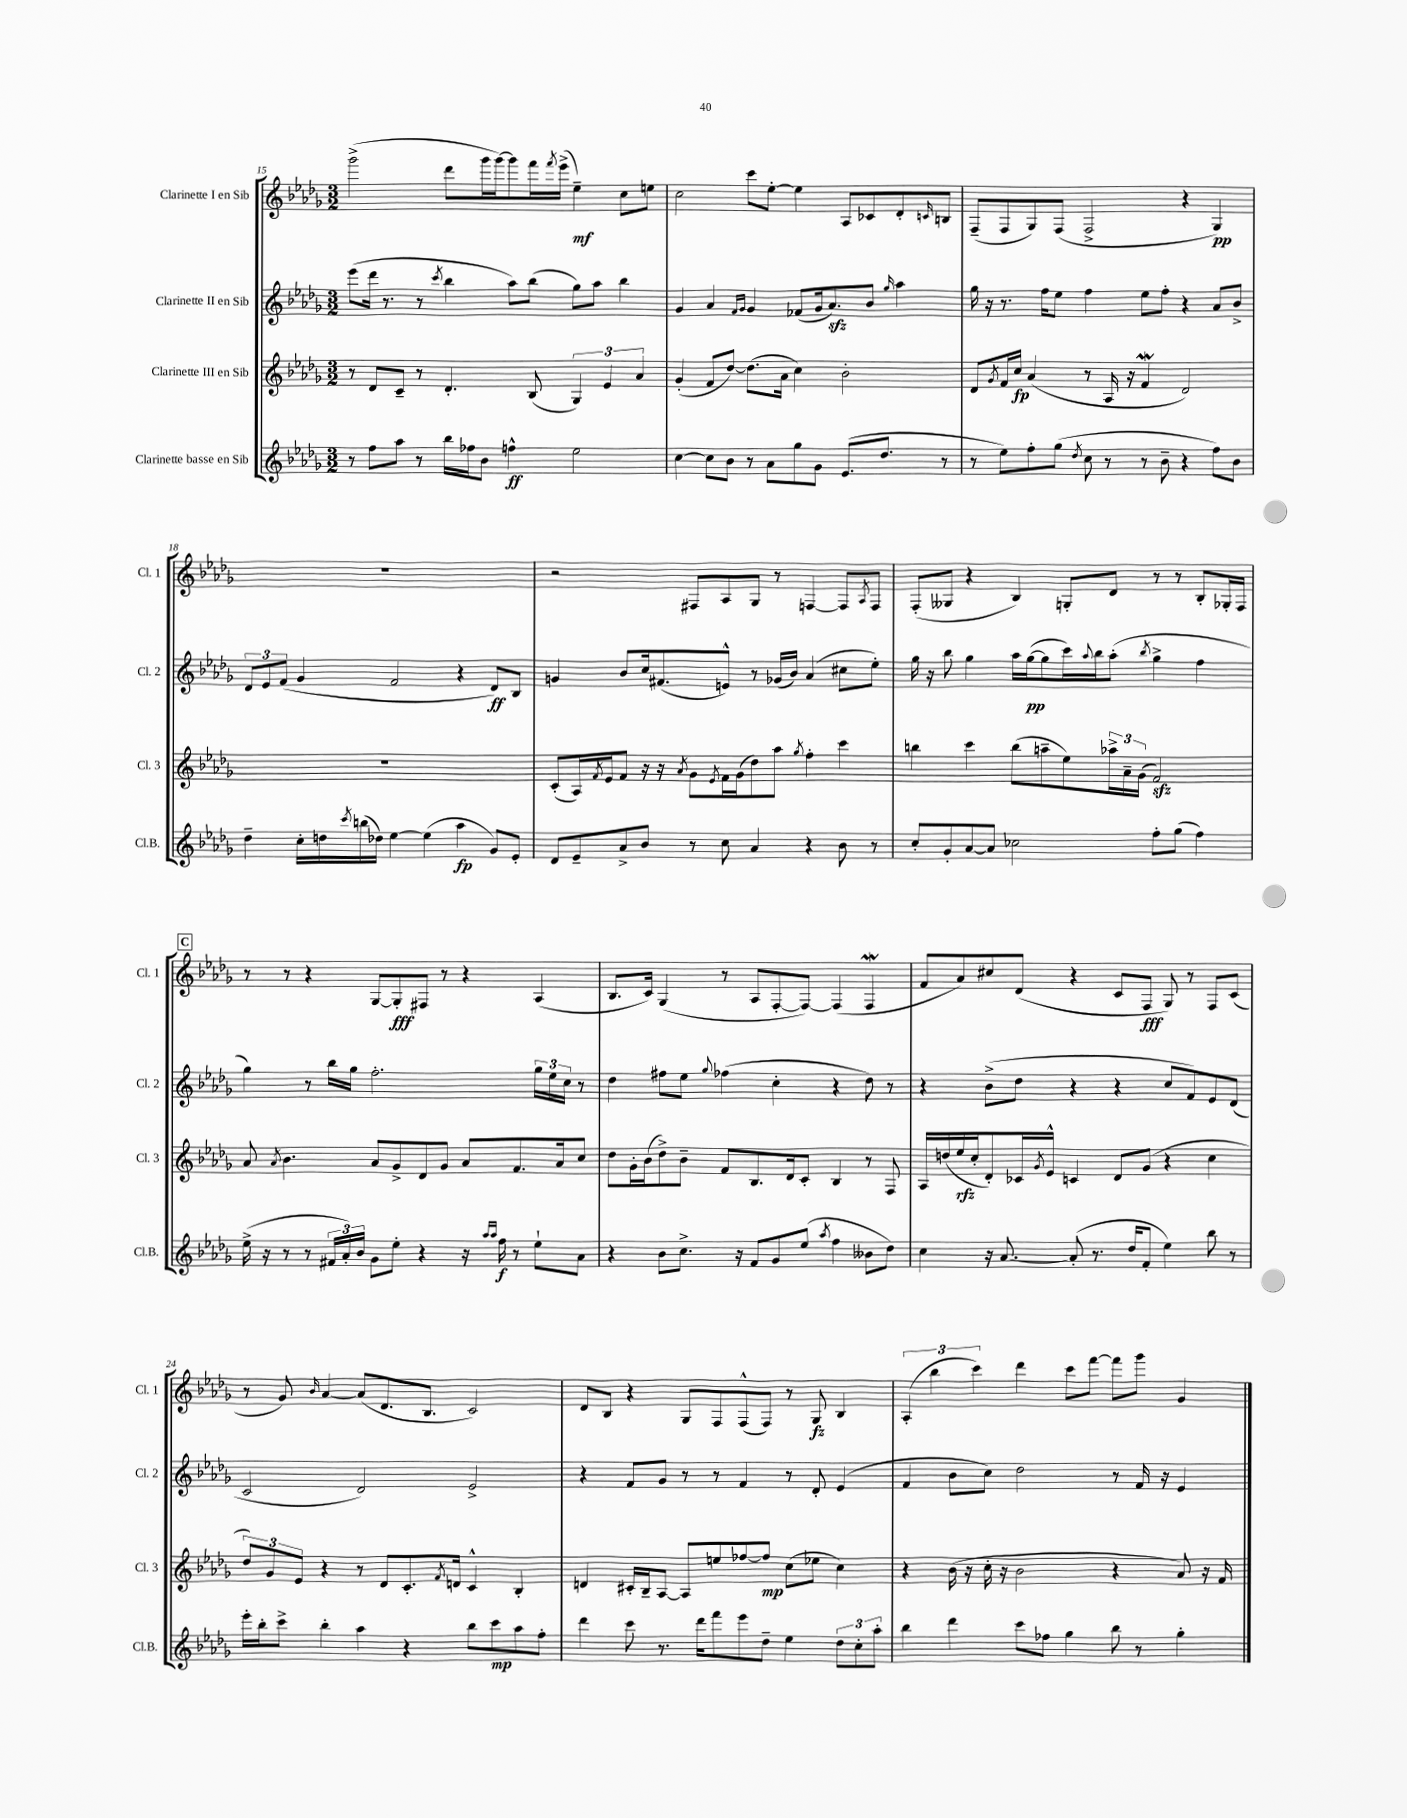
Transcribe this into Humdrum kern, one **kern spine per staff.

**kern	**kern	**kern	**kern
*staff4	*staff3	*staff2	*staff1
*clefG2	*clefG2	*clefG2	*clefG2
*k[b-e-a-d-g-]	*k[b-e-a-d-g-]	*k[b-e-a-d-g-]	*k[b-e-a-d-g-]
*M3/2	*M3/2	*M3/2	*M3/2
8r	8r	(8eee-\L	(2ggg-^\
8ff\L	8d-/L	16ddd-\Jk	.
.	.	8.r	.
8aa-\J	8c~/J	.	.
8r	8r	8r	.
.	.	8qccc/	.
16bb-\LL	4.d-'/	4bb-\	8ddd-\L
16ff-\J	.	.	.
8b-\J	.	.	16ggg-\L
.	.	.	[16ggg-\J)
4ff^^\	.	8aa-\L)	8ggg-\]
.	(8B-/	(8bb-\J	16fff\L
.	.	.	8qfff/
.	.	.	(16eee-^\JJ
2ee-\	6G-/)	8gg-\L)	4ee-~\)
.	.	8aa-\J	.
.	6e-/	.	.
.	.	4bb-\	8cc\L
.	6a-/	.	.
.	.	.	8ee\J
=	=	=	=
[4cc\	(4g-'/	4g-/	2cc\
8cc\]L	8f/L	4a-/	.
8b-\J	[8dd-/J)	.	.
.	.	16qqf/LL	.
.	.	16qqg-/JJ	.
8r	(8.dd-\]L	4g-/	8ccc\L
8a-\L	.	.	[8ee-'\J
.	16a-\Jk	.	.
8gg-\	4cc\)	(8f-/L	4ee-\]
8g-\J	.	16g-/k	.
.	.	8.a-/)	.
(8.e-/L	2b-'\	.	8A-/L
.	.	8b-/J	8c-/
8.dd-/J	.	.	.
.	.	16qqgg-/	.
.	.	4aa-\	8d-'/
.	.	.	16qqc/
8r	.	.	8B/J
=	=	=	=
8r	8d-/L	16gg-\	(8F~/L
.	.	16r	.
.	8qg-/	.	.
8ee-\L)	16f/L	8.r	8F/
.	16cc/JJ	.	.
8ff'\	(4a-/	.	8G-/)
.	.	16ff\LK	.
(8gg-\J	.	8ee-\J	(8F/J
8qdd-/	.	.	.
8cc\	8r	4ff\	2F^/
8r	16A-/	.	.
.	16r	.	.
8r	4f/	8ee-\L	.
8b-~\	.	8ff'\J	.
4r	2d-/)	4r	4r
8ff\L)	.	8a-/L	4G-/)
8b-\J	.	8b-^/J	.
=	=	=	=
4dd-~\	1.r	12d-/L	1.r
.	.	12e-/	.
.	.	(12f/J	.
16cc'\LL	.	4g-/	.
16dd\	.	.	.
8qccc/	.	.	.
(16bb\	.	.	.
16dd-\JJ)	.	.	.
[4ee-\	.	2f/	.
(4ee-\]	.	.	.
4aa-\	.	4r	.
8g-/L)	.	8d-/L)	.
8e-'/J	.	8B-/J	.
=	=	=	=
8d-/L	(8c'/L	4g/	2r
8e-~/	16A-/L)	.	.
.	8qf/	.	.
.	16e-/J	.	.
8a-^/	8f/J	8b-/L	.
8b-/J	16r	16cc/k	.
.	16r	(8.f#/	.
.	8qa-/	.	.
8r	8g-\L	.	8F#/L
.	8qe-/	.	.
8cc\	16f\L	8e^^/J)	8A-/
.	(16g-\J	.	.
4a-/	8dd-\)	8r	8G-/J
.	8aa-\J	(16g-/LL	8r
.	.	16b-/JJ)	.
.	8qgg-/	.	.
4r	4ff'\	(4a-/	[4F/
8b-\	4ccc\	8cc#\L	8F/]L
.	.	.	8qA-/
8r	.	8ee-'\J)	8F/J
=	=	=	=
8cc'/L	4bb\	16gg-\	(8F'/L
.	.	16r	.
8g-'/	.	8bb-\	8G--/J
[8a-/	4ccc\	4gg-\	4r
8a-/]J	.	.	.
2cc-\	(8bb\L	16aa-\LL	4B-/)
.	.	([16gg-\J	.
.	8aa~\	8gg-\]	.
.	8ee-\)	16ccc\L)	8G'/L
.	.	8qqaa-/	.
.	.	16bb-\J	.
.	24aa-^\L	(8aa-'\J	8d-/J
.	24a-~\	.	.
.	(24g-\JJ	.	.
.	.	8qbb-/	.
8ff'\L	2f/)	4gg-^\	8r
(8gg-\J	.	.	8r
4ff\)	.	4ff\	8B-'/L
.	.	.	16G-'/L
.	.	.	16F/JJ
=	=	=	=
(16ee-^\	8a-/	4gg-\)	8r
16r	.	.	.
.	8qa-/	.	.
8r	4.b-\	.	8r
8r	.	8r	4r
24f#/LL	.	16bb-\LL	.
24a-'/)	.	.	.
.	.	16gg-\JJ	.
24b-/JJ	.	.	.
8g-\L	8a-/L	2.ff'\	[8G-/L
8ee-'\J	8g-^/	.	8G-'/]
4r	8d-/	.	8F#/J
.	8g-/J	.	8r
16r	8a-/L	.	4r
16qqaa-/LL	.	.	.
16qqaa-/JJ	.	.	.
16ff\	.	.	.
8r	8.f/	.	.
8ee-`\L	.	24gg-\LL	(4A-/
.	.	24ee-\	.
.	16a-/k	.	.
.	.	24cc\JJ	.
8a-\J	8cc/J	8r	.
=	=	=	=
4r	8dd-\L	4dd-\	8.B-/L
.	16g-'\L	.	.
.	(16b-\J	.	16c/Jk)
8b-\L	8dd-^\)	8ff#\L	(4G-/
8.cc^\J	8b-~\J	8ee-\J	.
.	.	8qqgg-/	.
.	8f/L	(4ff-\	8r
16r	.	.	.
8f/L	8.B-/	.	8A-/L
8g-/	.	4cc'\	[8F'/
.	16d-/k	.	.
(8ee-/J	8c'/J	.	8F/_J)
8qaa-/	.	.	.
4ff\	4B-/	4r	(4F/]
8b--\L	8r	8dd-\)	4F/
8dd-\J)	8F/	8r	.
=	=	=	=
4cc\	16A-/LL	4r	8f/L
.	(16dd/	.	.
.	16ee-/	.	8a-/)
.	16cc'/J	.	.
16r	8d-'/)	(8b-^\L	8cc#/
[8.a-/	.	.	.
.	16c-/L	8dd-\J	(8d-/J
.	8qg-/	.	.
.	16e-^^/JJ	.	.
(8a-'/]	4c/	4r	4r
8.r	.	.	.
.	8d-/L	4r	8c/L
16dd-/LK	.	.	.
8f'/J	(8g-/J	.	8F/J
4ee-\)	4r	8cc/L	8G-/)
.	.	8f/)	8r
8bb-\	4cc\	8e-/	8F/L
8r	.	(8d-/J	(8c/J
=	=	=	=
16eee-'\LL	12dd-/L)	2c/	8r
16bb-'\J	.	.	.
.	12g-/	.	.
8ccc^\J	.	.	8g-/)
.	12e-/J	.	.
.	.	.	16qqb-/
4bb-'\	4r	.	[4a-/
4aa-\	8r	2d-/)	(8a-/]L
.	8d-/L	.	8.d-/
4r	8.c'/	.	.
.	.	.	8.B-/J
.	8qf/	.	.
.	16d/Jk	.	.
8bb-\L	4c^^/	2e-^/	2c/)
8ccc\	.	.	.
8aa-\	4B-'/	.	.
8ff'\J	.	.	.
=	=	=	=
4ddd-\	4d/	4r	8d-/L
.	.	.	8B-/J
8ccc\	16c#'/LL	8f/L	4r
.	16B-~/J	.	.
8.r	[8A-/J	8g-/J	.
.	8A-/]L	8r	8G-/L
16ddd-\LK	.	.	.
8fff\	8ee/	8r	8F/
8eee-\	[8ff-/	4f/	(8F^^/
8dd-~\J	8ff-/]J	.	8F/J)
4ee-\	(8cc\L	8r	8r
.	8ee-\J	8d-'/	8G-/
12dd-\L	4cc\)	(4e-/	4B-/
12cc'\	.	.	.
12aa-'\J	.	.	.
=	=	=	=
4bb-\	4r	4f/	(6A-'/
.	.	.	6bb-\
4ddd-\	(16b-\	8b-\L	.
.	16r	.	.
.	.	.	6ccc\)
.	16cc'\	8cc\J)	.
.	16r	.	.
8ccc\L	2b-\	2dd-\	4ddd-\
8ff-\J	.	.	.
4gg-\	.	.	8ccc\L
.	.	.	[8fff\J
8bb-\	4r	8r	8fff\]L
8r	.	16f/	8ggg-\J
.	.	16r	.
4gg-'\	8a-/)	4e-/	4g-/
.	16r	.	.
.	16f/	.	.
==	==	==	==
*-	*-	*-	*-
